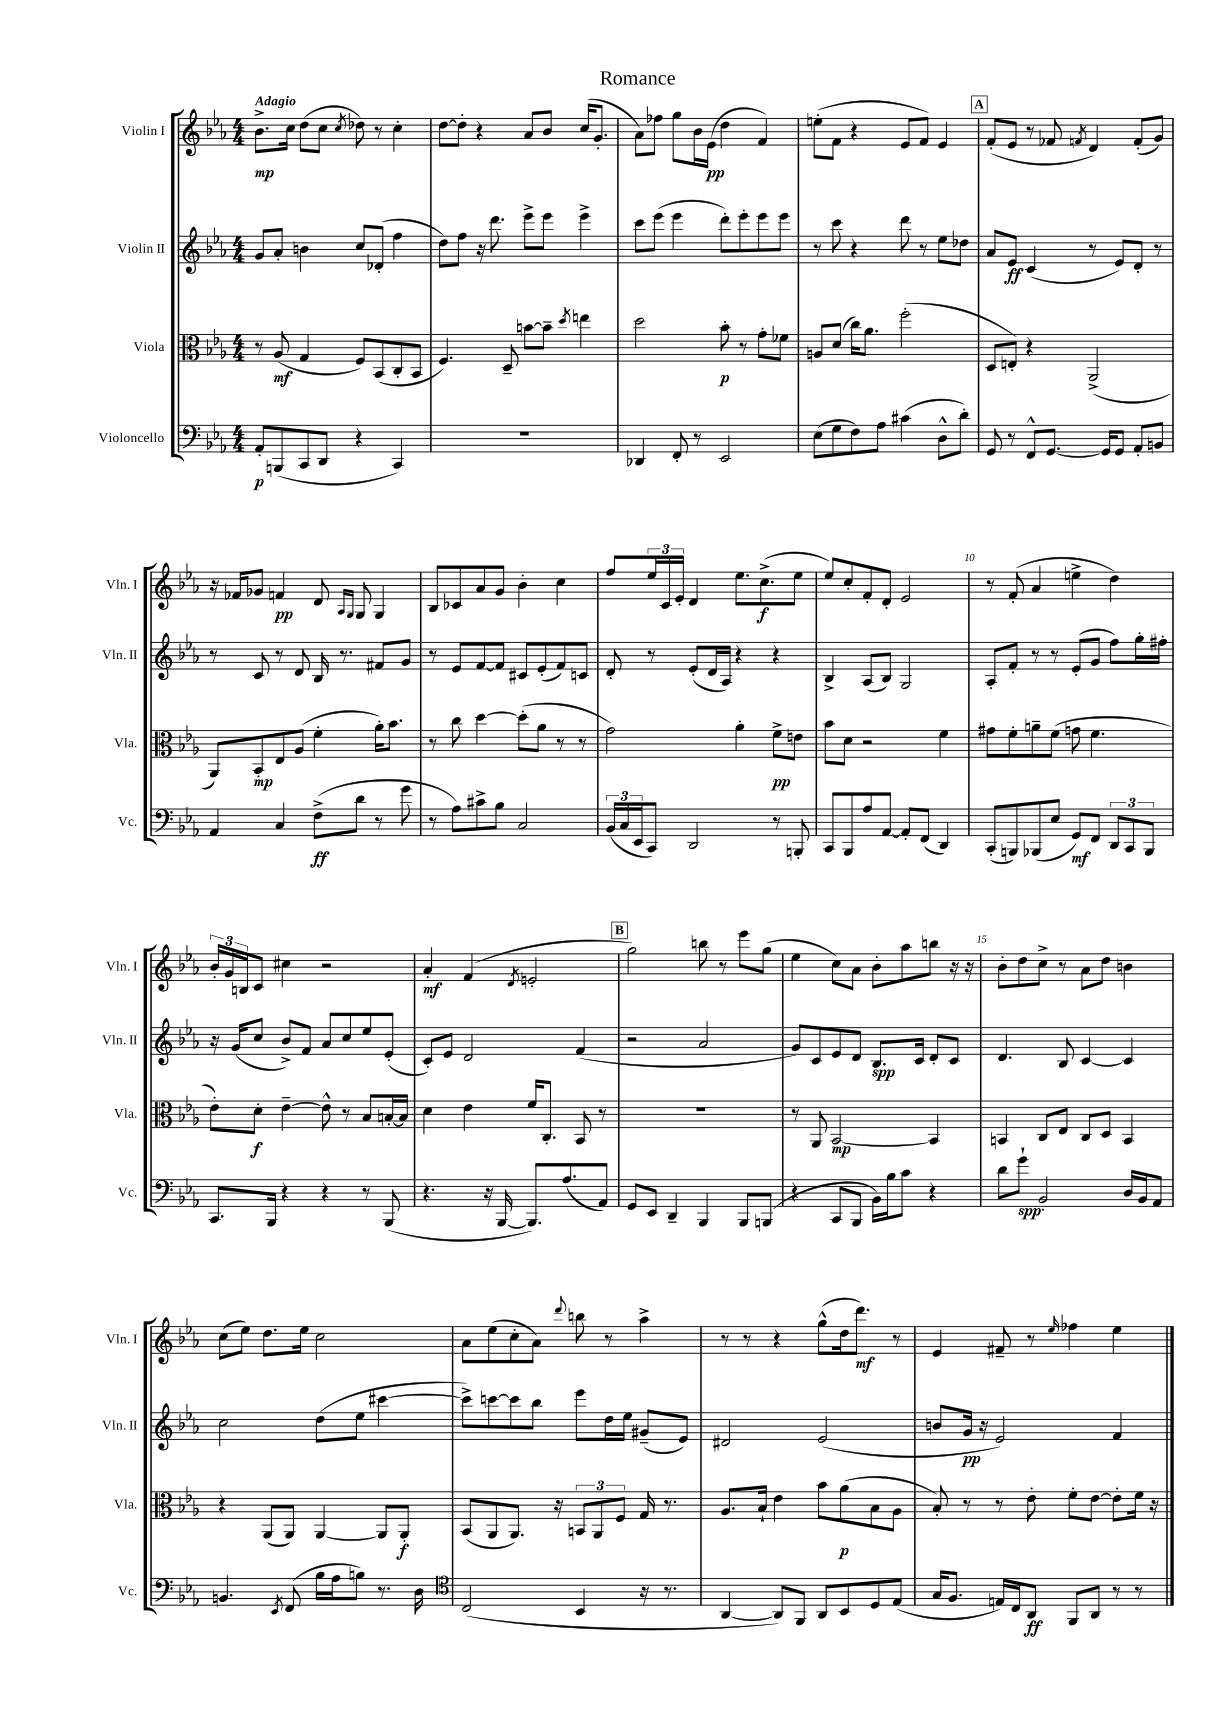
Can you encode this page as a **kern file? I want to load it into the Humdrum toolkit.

**kern	**kern	**kern	**kern
*staff4	*staff3	*staff2	*staff1
*clefF4	*clefC3	*clefG2	*clefG2
*k[b-e-a-]	*k[b-e-a-]	*k[b-e-a-]	*k[b-e-a-]
*M4/4	*M4/4	*M4/4	*M4/4
8AA-'	8r	8g	8.b-^
(8BBB	(8A-	8a-'	.
.	.	.	16cc
8CC	4G	4b	(8dd
8DD	.	.	8cc
.	.	.	8qcc
4r	8F)	8cc	8dd-)
.	(8BB-	(8d-'	8r
4CC)	8C'	4ff	4cc'
.	8BB-	.	.
=	=	=	=
1r	4.F)	8dd)	[8dd
.	.	8ff	8dd']
.	.	16r	4r
.	.	8.ddd	.
.	8D~	.	.
.	[8b	8eee-^	8a-
.	8b~]	8eee-	8b-
.	8qdd	.	.
.	4ee	4eee-^	(16cc
.	.	.	8.g'
=	=	=	=
4DD-	2dd	8ccc	8a-)
.	.	(8eee-	8ff-
8FF'	.	4eee-	8gg
8r	.	.	16b-
.	.	.	(16e-
2EE-	8b-'	8ddd')	4dd
.	8r	8eee-'	.
.	8g'	8eee-	4f)
.	8f-	8eee-	.
=	=	=	=
(8E-	8A	8r	(8ee'
8G	(8d	8ccc	8f
8F)	16cc)	4r	4r
.	8.a-	.	.
8A-	.	.	.
(4c#	(2ff'	8ddd	8e-
.	.	8r	8f)
8D^^	.	8ee-	4e-
8d')	.	8dd-	.
=	=	=	=
8GG	8D	8a-	(8f'
8r	8E')	8e-	8e-
8FF^^	4r	(4c	8r
[8.GG	.	.	8f-
.	.	.	8qf
.	(2AA-^	8r	4d)
16GG]	.	.	.
8GG	.	8e-)	.
8AA-'	.	8d'	(8f'
8BB	.	8r	8g)
=	=	=	=
4AA-	8AA-)	8r	16r
.	.	.	16f-
.	8BB-'	8c	8g-
4C	8E-	8r	4f
.	(8A-	8d	.
(8F^	4f'	16B-	8d
.	.	8.r	.
.	.	.	16qqA-
.	.	.	16qqG
8d	.	.	8G
8r	16a-')	8f#	4G
.	8.b-	.	.
8g	.	8g	.
=	=	=	=
8r	8r	8r	8B-
8A-)	8cc	8e-	8c-
8c#^	[4dd	[8f	8a-
8B-	.	8f]	8g
2C	(8dd']	8c#	4b-'
.	8a-	(8e-'	.
.	8r	8f)	4cc
.	8r	8c	.
=	=	=	=
(24BB-	2g)	8d'	8ff
24C	.	.	.
24EE-	.	.	.
8CC)	.	8r	24ee-
.	.	.	24c
.	.	.	24e-'
2DD	.	(8e-'	4d
.	.	16d	.
.	.	16A-)	.
.	4a-'	4r	8.ee-
.	.	.	(8.cc^
8r	8f^	4r	.
8BBB'	8e	.	8ee-
=	=	=	=
8CC	8b-	4B-^	8ee-)
8BBB-	8d	.	8cc'
8A-	2r	(8A-	8f'
[8AA-	.	8B-)	8d'
8AA-']	.	2G	2e-
(8FF	.	.	.
4DD)	4f	.	.
=	=	=	=
(8CC'	8g#	8A-'	8r
8BBB)	8f'	8f'	(8f'
(8BBB-	8a~	8r	4a-
8E-	(8f	8r	.
8GG)	8g	(8e-'	4ee^
8FF	4.f	8g	.
12DD	.	8ff)	4dd)
12CC	.	.	.
.	.	16gg'	.
12BBB-	.	.	.
.	.	16ff#'	.
=	=	=	=
8.CC	8e-')	16r	24b-'
.	.	.	24g
.	.	(16g	.
.	.	.	24B
.	8d'	8cc	8c
16BBB-	.	.	.
4r	[4e-~	8b-^)	4cc#
.	.	8f	.
4r	8e-^^]	8a-	2r
.	8r	8cc	.
8r	8B-	8ee-	.
(8BBB-	[16B'	(8e-'	.
.	16B]	.	.
=	=	=	=
4.r	4d	8c')	4a-'
.	.	8e-	.
.	4e-	2d	(4f
16r	.	.	.
[16BBB-	.	.	.
.	.	.	8qd
8.BBB-])	16f	.	2e'
.	8.C'	.	.
(8.A-	.	.	.
.	8BB-	(4f	.
8AA-)	8r	.	.
=	=	=	=
8GG	1r	2r	2gg)
8EE-	.	.	.
4DD~	.	.	.
4BBB-	.	2a-	8bb
.	.	.	8r
8BBB-	.	.	8eee-
(8BBB	.	.	(8gg
=	=	=	=
4r	8r	8g)	4ee-
.	8AA-	8c	.
8CC	[2BB-	8e-	8cc)
8BBB-	.	8d	8a-
16BB-)	.	8.B-	8b-'
16B-	.	.	.
8c	.	.	8aa-
.	.	16c	.
4r	4BB-]	8d'	8bb
.	.	8c	16r
.	.	.	16r
=	=	=	=
8d	4BB	4.d	8b-'
8g`	.	.	8dd
2BB-'	8C	.	8cc^
.	8E-	8B-	8r
.	8C	[4c	8a-
.	8D	.	8dd
16D	4BB	4c]	4b
16BB-	.	.	.
8AA-	.	.	.
=	=	=	=
4.BB	4r	2cc	(8cc
.	.	.	8ee-)
.	(8AA-	.	8.dd
8qEE-	.	.	.
(8FF	8AA-)	.	.
.	.	.	16ee-
16B-	[4AA-	(8dd	2cc
16A-	.	.	.
8B)	.	8ee-	.
8.r	8AA-]	[4ccc#	.
.	8AA-'	.	.
16D	.	.	.
=	=	=	=
*clefC4	*	*	*
(2C	(8BB-	8ccc#^])	8a-
.	8AA-	[8ccc	(8ee-
.	8.AA-)	8ccc]	8cc'
.	.	8bb-	8a-)
.	16r	.	.
.	.	.	8qqddd
4BB-	12BB	8eee-	8bb
.	12AA-	.	.
.	.	16dd	8r
.	12F	.	.
.	.	16ee-	.
16r	16G	(8g#~	4aa-^
8.r	8.r	.	.
.	.	8e-)	.
=	=	=	=
[4AA-	8.A-	2d#	8r
.	.	.	8r
.	16B-`	.	.
8AA-])	4e-	.	4r
8FF	.	.	.
8AA-	8b-	(2e-	(8gg^^
8BB-	(8a-	.	16dd
.	.	.	8.ddd)
8D	8B-	.	.
(8E-	8A-	.	8r
=	=	=	=
16G	8B-')	8b	4e-
8.F	.	.	.
.	8r	16g	.
.	.	16r	.
16E)	8r	2e-)	8f#~
16C	.	.	.
8AA-	8e-'	.	8r
.	.	.	16qqee-
8FF	8f'	.	4ff-
8AA-	[8e-	.	.
8r	8e-']	4f	4ee-
8r	16f	.	.
.	16r	.	.
==	==	==	==
*-	*-	*-	*-
